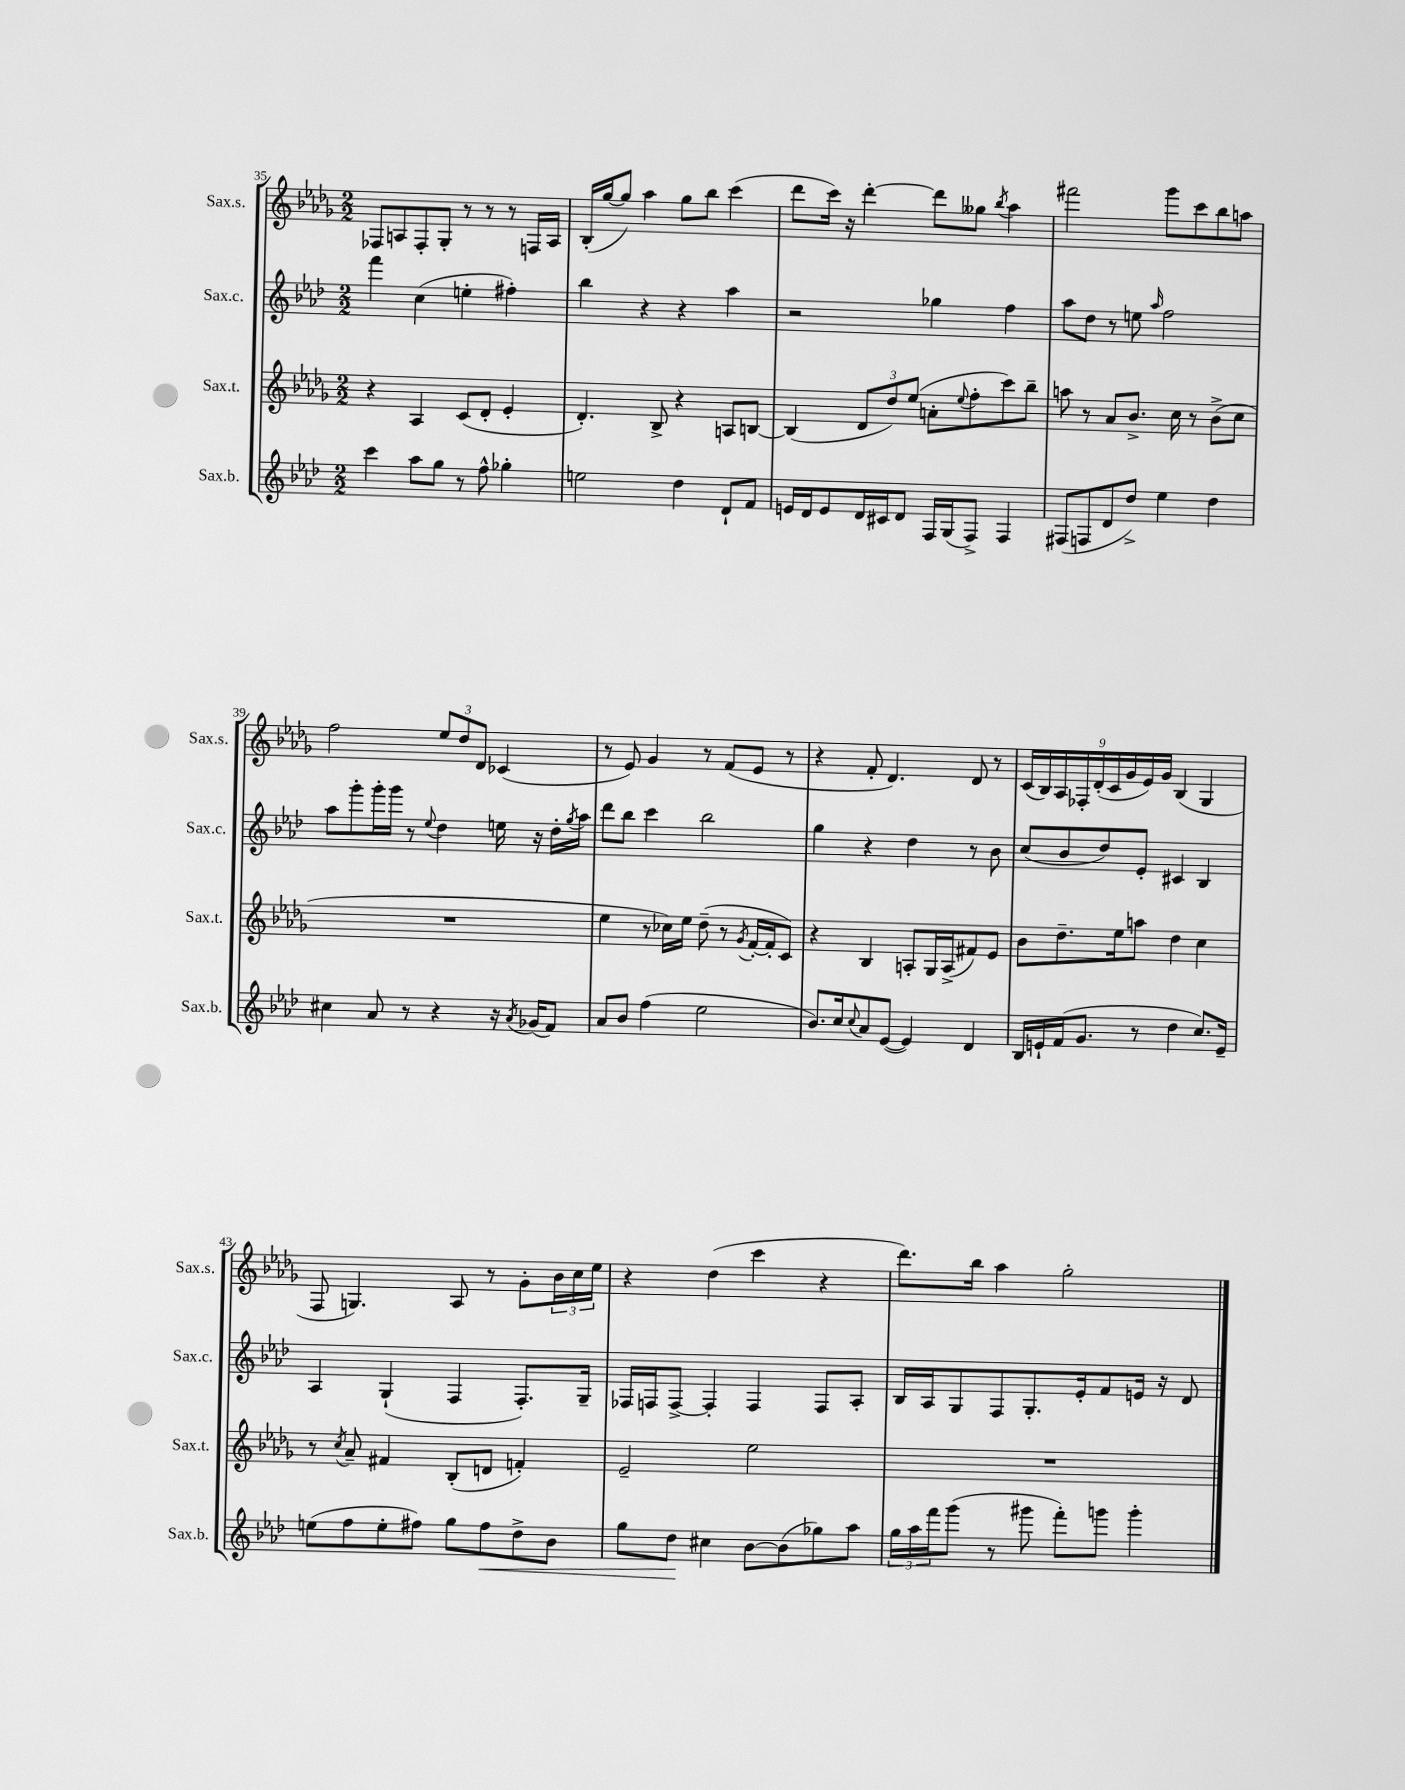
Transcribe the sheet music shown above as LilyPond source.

<<
\new StaffGroup <<
\new Staff = "s0" \with { instrumentName = "Sax.s." shortInstrumentName = "Sax.s." } {
    \clef treble \key des \major \numericTimeSignature \time 2/2
    fes8 a8 fes8-. ges8-. r8 r8 r8 f16 a16 |
    bes16-.( ges''16~ ges''8) aes''4 ges''8 bes''8 c'''4( |
    des'''8 c'''16) r16 des'''4~-. des'''8 geses''8 \acciaccatura { bes''8 } aes''4 |
    fis'''2 ges'''8 c'''8 bes''8 a''8 |
    f''2 \tuplet 3/2 { ees''8 des''8 des'8 } ces'4( |
    r8 ees'8) ges'4 r8 f'8( ees'8 r8 |
    r4 f'8-. des'4.) des'8 r8 |
    \tuplet 9/8 { c'16( bes16) aes16 fes16-. des'16-.( c'16 ges'16 ees'16) ges'16 } bes4( ges4 |
    f8 g4.) aes8 r8 ges'8-. \tuplet 3/2 { bes'16 c''16 ees''16 } |
    r4 des''4( c'''4 r4 |
    des'''8.) bes''16 aes''4 ges''2-. \bar "|." |
}
\new Staff = "s1" \with { instrumentName = "Sax.c." shortInstrumentName = "Sax.c." } {
    \clef treble \key aes \major \numericTimeSignature \time 2/2
    f'''4 c''4( e''4-. fis''4-.) |
    bes''4 r4 r4 aes''4 |
    r2 ges''4 f''4 |
    aes''8 des''8 r8 e''8 \grace { aes''16 } f''2 |
    aes''8 g'''8-. g'''16-. g'''16 r8 \appoggiatura { ees''8 } des''4 e''16 r16 des''16-. \acciaccatura { g''8 } aes''16 |
    des'''8 bes''8 c'''4 bes''2 |
    g''4 r4 des''4 r8 bes'8 |
    c''8( bes'8 des''8) ees'8-. cis'4 bes4 |
    aes4 g4-!( f4 f8.-.) g16-- |
    fes16 f16 f8~-> f4-. f4 f8 aes8-. |
    bes16 aes16 g8 f8 g8.-. ees'16-. f'8 e'16 r16 des'8 \bar "|." |
}
\new Staff = "s2" \with { instrumentName = "Sax.t." shortInstrumentName = "Sax.t." } {
    \clef treble \key des \major \numericTimeSignature \time 2/2
    r4 aes4 c'8( des'8-. ees'4-. |
    des'4.-.) bes8-> r4 a8 b8~ |
    b4( \tuplet 3/2 { des'8 des''8) ees''8( } a'8-. \appoggiatura { ees''8 } f''8-. c'''8) bes''8-- |
    a''8 r8 aes'8 bes'8.-> c''16 r8 bes'8->( c''8 |
    R1 |
    ees''4 r8 ces''16) ees''16 des''8--( r8 \acciaccatura { ges'8 } f'16~-. f'16-. c'8) |
    r4 bes4 a8-. ges16 a16->( fis'8) ees'8 |
    bes'8 des''8.-- ees''16 a''8 des''4 c''4 |
    r8 \acciaccatura { c''8 } aes'8-- fis'4 bes8-.( d'8 f'4-.) |
    ees'2-- ees''2 |
    R1 \bar "|." |
}
\new Staff = "s3" \with { instrumentName = "Sax.b." shortInstrumentName = "Sax.b." } {
    \clef treble \key aes \major \numericTimeSignature \time 2/2
    c'''4 aes''8 g''8 r8 f''8-^ ges''4-. |
    e''2 des''4 des'8-! f'8 |
    e'16 des'16 e'8 des'16 cis'16 des'8 f16 g16( f8->) f4 |
    fis8( f8 des'8 des''8->) ees''4 des''4 |
    cis''4 aes'8 r8 r4 r16 \acciaccatura { aes'8 } ges'16( f'8) |
    aes'8 bes'8 f''4( ees''2 |
    bes'8.) c''16 \appoggiatura { c''8 } aes'8 ees'8~( ees'4) des'4 |
    bes16 e'16-! f'16( g'8. r8 des''4 c''8.) e'16-- |
    e''8( f''8 e''8-. fis''8) g''8 fis''8\< des''8-> bes'8 |
    g''8 des''8\! cis''4 bes'8~ bes'8( ges''8) aes''8 |
    \tuplet 3/2 { g''16 aes''16 f'''16 } g'''8( r8 gis'''8 f'''8-.) g'''8 g'''4-. \bar "|." |
}
>>
>>
\layout { \context { \Score currentBarNumber = #35 } }
